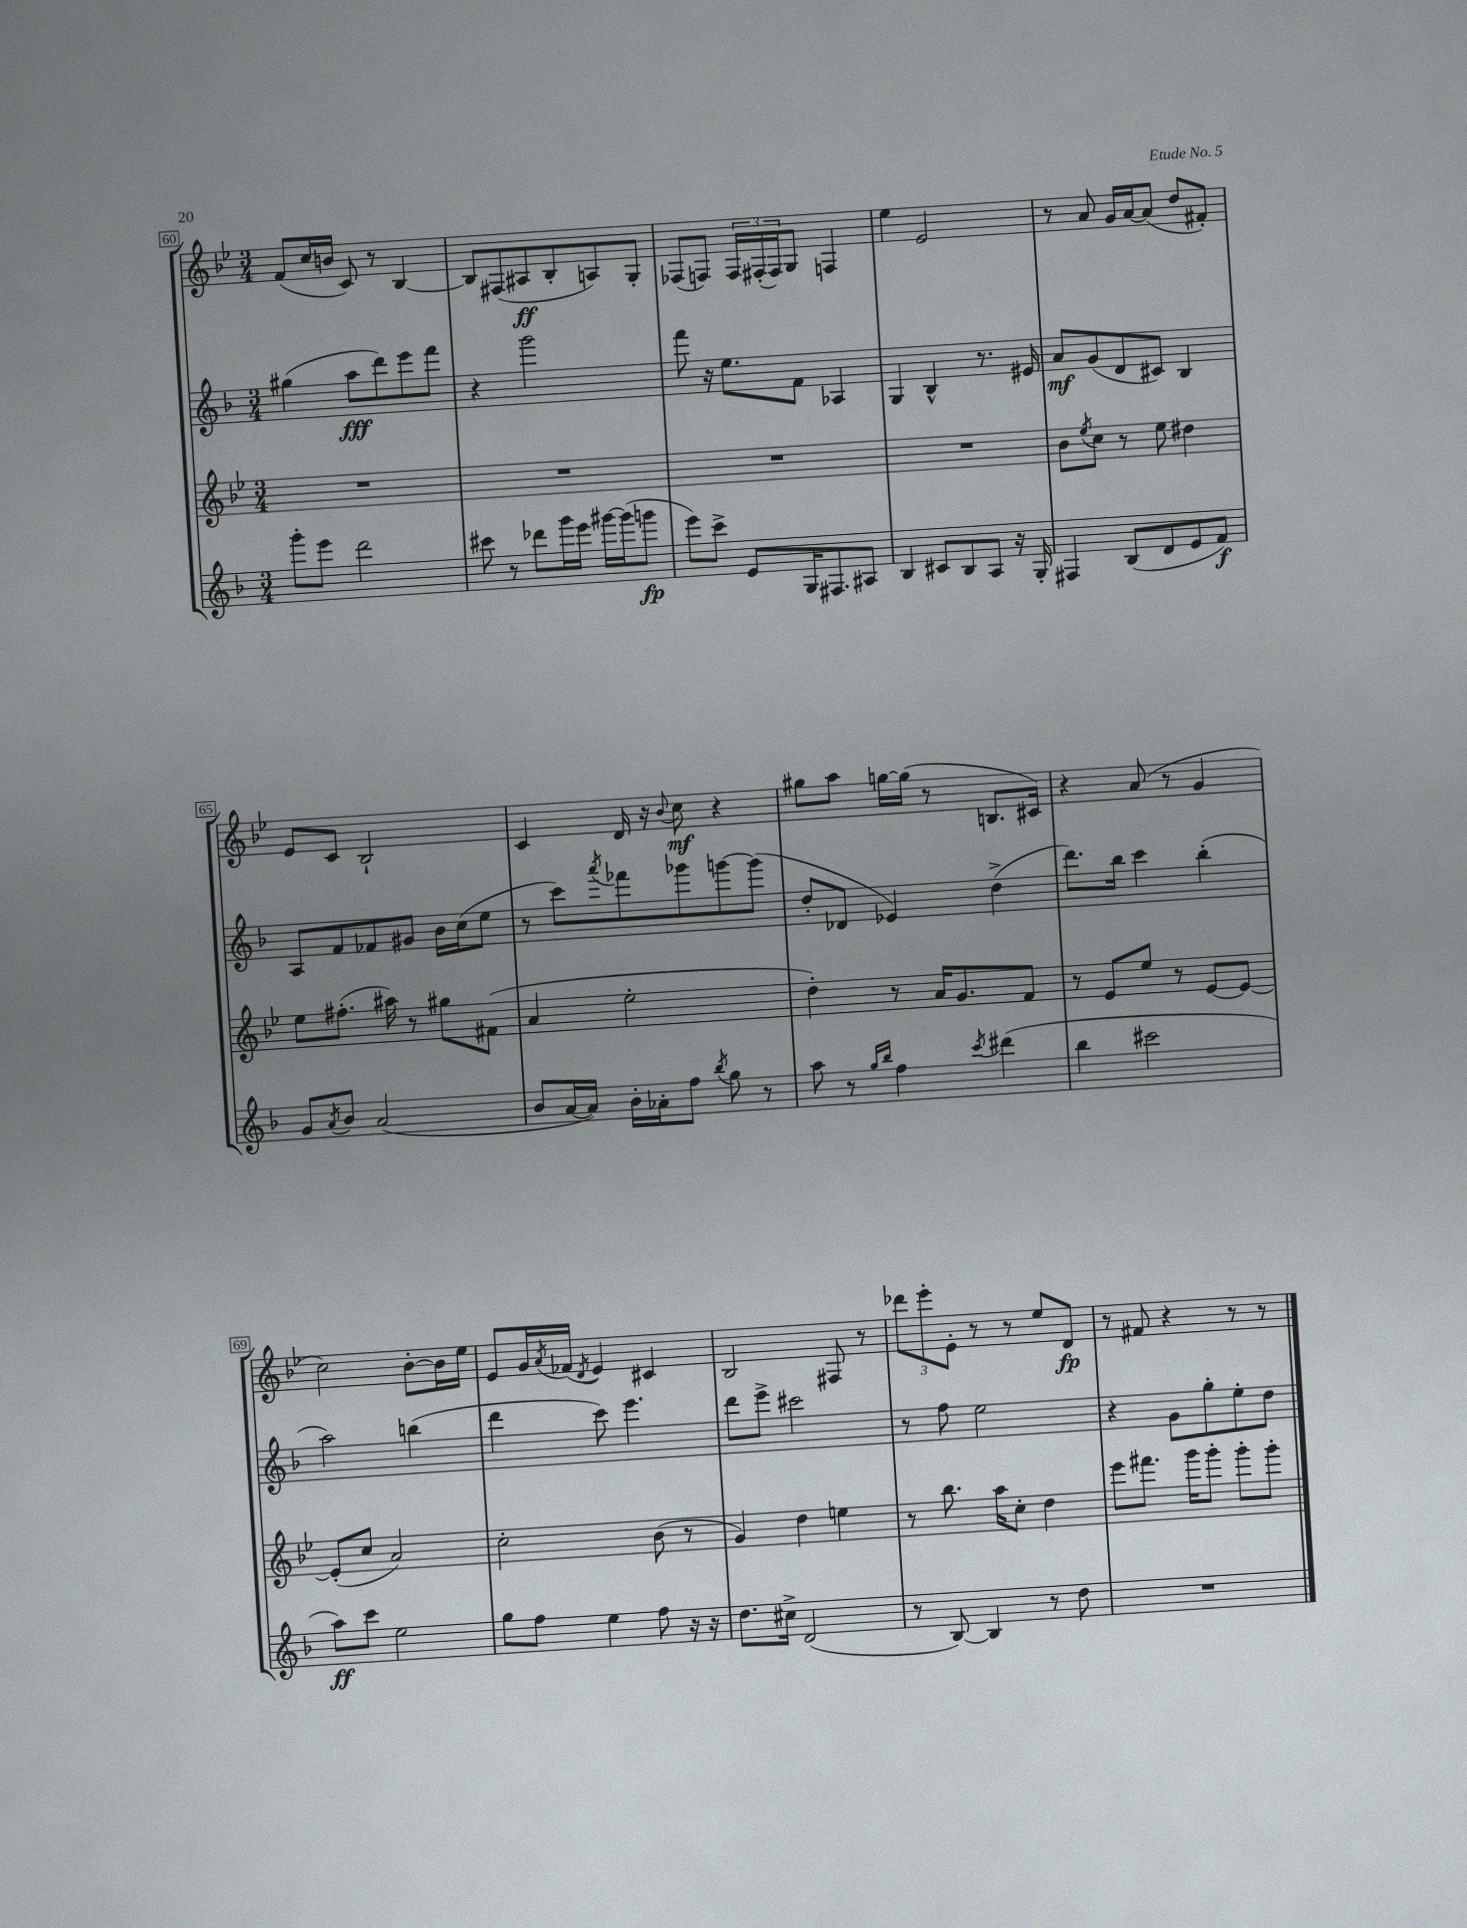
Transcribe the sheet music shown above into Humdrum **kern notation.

**kern	**kern	**kern	**kern
*staff4	*staff3	*staff2	*staff1
*clefG2	*clefG2	*clefG2	*clefG2
*k[b-]	*k[b-e-]	*k[b-]	*k[b-e-]
*M3/4	*M3/4	*M3/4	*M3/4
8ggg'	2.r	(4gg#	(8f
8eee	.	.	16cc
.	.	.	16b
2ddd	.	8aa	8c)
.	.	8ddd)	8r
.	.	8eee	[4B-
.	.	8fff	.
=	=	=	=
8ccc#	2.r	4r	8B-]
8r	.	.	(8F#
8ddd-	.	2ggg	8A#
16ggg	.	.	8B-'
16eee	.	.	.
[16ggg#	.	.	8A)
(16ggg#]	.	.	.
8ggg	.	.	8G'
=	=	=	=
8eee)	2.r	8fff	(8F-
8ccc^	.	16r	8F)
.	.	8.ee	.
8e	.	.	24F
.	.	.	(24F#'
.	.	.	24F#)
16G	.	8f	8G
8.F#	.	.	.
.	.	4A-	4F
8A#	.	.	.
=	=	=	=
4B-	2.r	4G	4ee-
8c#	.	4B-^^	2e-
8B-	.	.	.
8A	.	8.r	.
16r	.	.	.
16G'	.	16e#	.
=	=	=	=
4F#	8b-	8a	8r
.	8qee-	.	.
.	8cc	(8g	8a
(8B-	8r	8d	16g
.	.	.	[16a
8d	8ee-	8c#)	(8a]
8e	4dd#	4B-	8dd
8f)	.	.	8f#')
=	=	=	=
8g	8ee-	8A	8e-
8qa	.	.	.
8b-	(8.ff#'	8f	8c
(2a	.	8f-	2B-`
.	16aa#)	.	.
.	8r	8g#	.
.	8gg#	16b-	.
.	.	(16cc	.
.	(8f#	8ee	.
=	=	=	=
8b-	4a	8r	4c
[16a	.	8ccc)	.
16a])	.	.	.
.	.	8qaaa	.
16b-'	2ee-'	8fff-	16d
16a-'	.	.	16r
.	.	.	8qqb-
8ff	.	8ggg-	8cc
8qbb-	.	.	.
8gg	.	[8ggg	4r
8r	.	(8ggg]	.
=	=	=	=
8aa	4dd')	8dd'	8gg#
8r	.	8d-	8aa
16qqgg	.	.	.
16qqbb-	.	.	.
4ff	8r	4e-)	[16gg
.	.	.	(16gg]
.	16a	.	8r
.	8.g	.	.
8qccc	.	.	.
(4ddd#	.	(4dd^	8.B
.	8f	.	.
.	.	.	16c#)
=	=	=	=
4bb-	8r	8.ddd)	4r
.	8e-	.	.
.	.	16bb-	.
2ccc#	8ee-	4ccc	(8a
.	8r	.	8r
.	[8e-	(4bb-'	4g
.	8e-_	.	.
=	=	=	=
8aa)	(8e-']	2aa)	2cc)
8ccc	8cc	.	.
2ee	2a)	.	.
.	.	(4bb	[8b-'
.	.	.	16b-]
.	.	.	16ee-
=	=	=	=
8gg	2cc'	4ddd	8e-
8ff	.	.	16g
.	.	.	8qa
.	.	.	(16f-
.	.	.	8qd
4ee	.	8ccc)	4e-)
.	.	4.eee	.
8ff	(8b-	.	4c#
16r	8r	.	.
16r	.	.	.
=	=	=	=
8.dd	4g)	8ddd	2B-
.	.	8eee^	.
16cc#^	.	.	.
(2d	4dd	2ccc#	.
.	4ee	.	8F#
.	.	.	8r
=	=	=	=
8r	8r	8r	12ddd-
.	.	.	12eee-'
[8B-)	8.bb-	8ff	.
.	.	.	12e-'
4B-]	.	2ee	8r
.	16aa	.	.
.	8cc'	.	8r
8r	4dd	.	8ee-
8dd	.	.	8d
=	=	=	=
2.r	8eee-	4r	8r
.	8.fff#	.	8f#
.	.	8g	4r
.	16ggg	.	.
.	8ggg'	8gg'	.
.	8ggg'	8ee'	8r
.	8ggg'	8dd	8r
==	==	==	==
*-	*-	*-	*-
